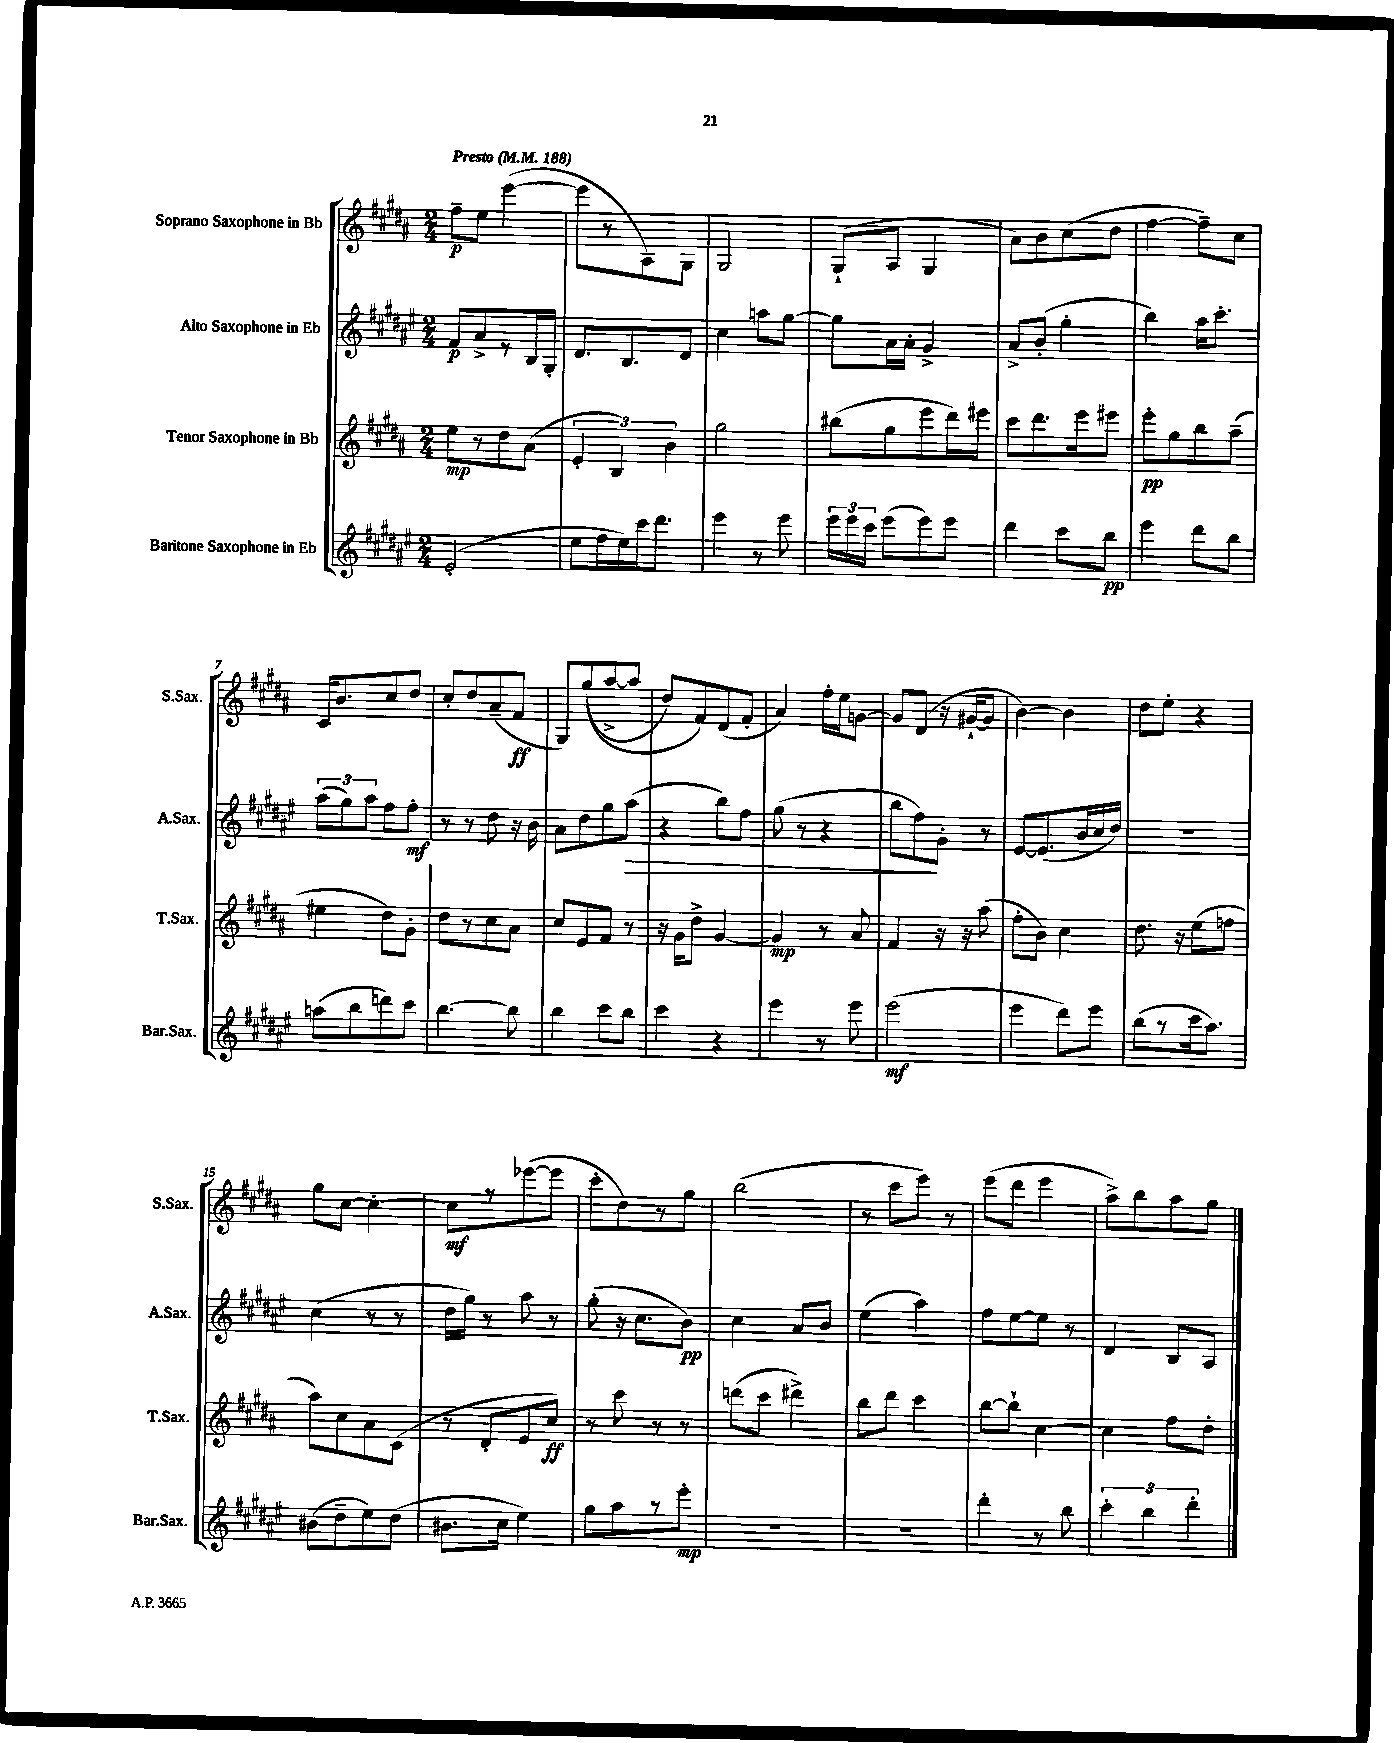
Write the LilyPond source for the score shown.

<<
\new StaffGroup <<
\new Staff = "s0" \with { instrumentName = "Soprano Saxophone in Bb" shortInstrumentName = "S.Sax." } {
    \clef treble \key b \major \numericTimeSignature \time 2/4 \tempo "Presto" 4 = 188
    \autoBeamOff fis''8[--\p e''8] e'''4~( |
    e'''8[ r8 ais8) gis8] |
    gis2 |
    gis8[-!( ais8] gis4 |
    ais'8[) b'8 cis''8( dis''8] |
    fis''4~ fis''8[--) cis''8] |
    cis'16[ b'8. cis''8 dis''8] |
    cis''8[-. dis''8 ais'8--( fis'8]\ff |
    gis8[) gis''8(\( ais''8~-> ais''8] |
    dis''8[) fis'8\) dis'8( fis'8]-. |
    ais'4) fis''16[-. e''16 g'8]~ |
    g'8[ dis'8]( r16 gis'16[~-! gis'8] |
    b'4~) b'4 |
    dis''8[ e''8]-. r4 |
    gis''8[ cis''8]~ cis''4~-. |
    cis''8[\mf r8 ees'''8~( ees'''8] |
    cis'''8[-. dis''8) r8 gis''8] |
    b''2( |
    r8 cis'''8[ e'''8]) r8 |
    e'''8[( dis'''8] e'''4 |
    ais''8[->) b''8 ais''8 gis''8] \bar "|." |
}
\new Staff = "s1" \with { instrumentName = "Alto Saxophone in Eb" shortInstrumentName = "A.Sax." } {
    \clef treble \key fis \major \numericTimeSignature \time 2/4
    \autoBeamOff fis'8[\p ais'8-> r8 b16 gis16]-. |
    dis'8.[ b8. dis'8] |
    cis''4 a''8[ gis''8]~ |
    gis''8[ ais'16 ais'16]-. gis'4-> |
    ais'8[-> b'8]-.( gis''4-. |
    b''4) ais''16[ cis'''8.]-. |
    \tuplet 3/2 { ais''8[( gis''8) ais''8] } fis''8[ fis''8]-.\mf |
    r8 r8 dis''8 r16 b'16 |
    ais'8[ dis''8 gis''8 ais''8]\>( |
    r4 b''8[) fis''8] |
    gis''8( r8 r4 |
    b''8[ fis''8\!) gis'8]-. r8 |
    eis'8[~ eis'8.( b'16 cis''16 dis''16]) |
    r2 |
    cis''4( r8 r8 |
    dis''16[ gis''16]) r8 ais''8 r8 |
    gis''8-.( r16 cis''8.[ b'8]\pp) |
    cis''4 ais'8[ b'8] |
    eis''4( ais''4) |
    fis''8[ eis''8~ eis''8] r8 |
    dis'4 b8[ ais8] \bar "|." |
}
\new Staff = "s2" \with { instrumentName = "Tenor Saxophone in Bb" shortInstrumentName = "T.Sax." } {
    \clef treble \key b \major \numericTimeSignature \time 2/4
    \autoBeamOff e''8[\mp r8 dis''8 ais'8]( |
    \tuplet 3/2 { e'4-. b4) b'4 } |
    gis''2 |
    bis''8[( gis''8 e'''8 dis'''16) eis'''16] |
    cis'''8[ dis'''8. e'''16 eis'''8] |
    e'''8[-.\pp gis''8 b''8 ais''8]--( |
    eis''4 dis''8[) gis'8]-. |
    dis''8[ r8 cis''8 ais'8] |
    cis''8[ e'8 fis'8] r8 |
    r16 gis'16[ dis''8]-> gis'4~ |
    gis'4\mp r8 ais'8 |
    fis'4 r16 r16 ais''8( |
    fis''8[-. b'8]) cis''4 |
    dis''8. r16 e''8[( f''8] |
    ais''8[) cis''8 ais'8 cis'8]( |
    r8 dis'8[-. e'8 cis''8]\ff) |
    r8 cis'''8 r8 r8 |
    d'''8[( cis'''8] dis'''4->) |
    b''8[ dis'''8] cis'''4 |
    b''8[~ b''8]-! cis''4~ |
    cis''4 fis''8[ dis''8]-. \bar "|." |
}
\new Staff = "s3" \with { instrumentName = "Baritone Saxophone in Eb" shortInstrumentName = "Bar.Sax." } {
    \clef treble \key fis \major \numericTimeSignature \time 2/4
    \autoBeamOff eis'2-.( |
    eis''8[ fis''16 eis''16) cis'''16 dis'''8.] |
    eis'''4 r8 eis'''8 |
    \tuplet 3/2 { eis'''16[ eis'''16 cis'''16] } eis'''8[( eis'''8) eis'''8] |
    dis'''4 cis'''8[ b''8]\pp |
    eis'''4 dis'''8[ b''8] |
    a''8[( b''8 d'''8) cis'''8] |
    b''4.~ b''8 |
    b''4 cis'''8[ b''8] |
    cis'''4 r4 |
    eis'''4 r8 eis'''8 |
    eis'''2\mf( |
    eis'''4 dis'''8[) eis'''8] |
    b''8[( r8 cis'''16 ais''8.]) |
    bis'8[( dis''8-- eis''8) dis''8]( |
    bis'8.[ cis''16] eis''4) |
    gis''8[ ais''8 r8 eis'''8]-.\mp |
    R2 |
    R2 |
    dis'''4-. r8 b''8 |
    \tuplet 3/2 { cis'''4-. b''4 dis'''4-. } \bar "|." |
}
>>
>>
